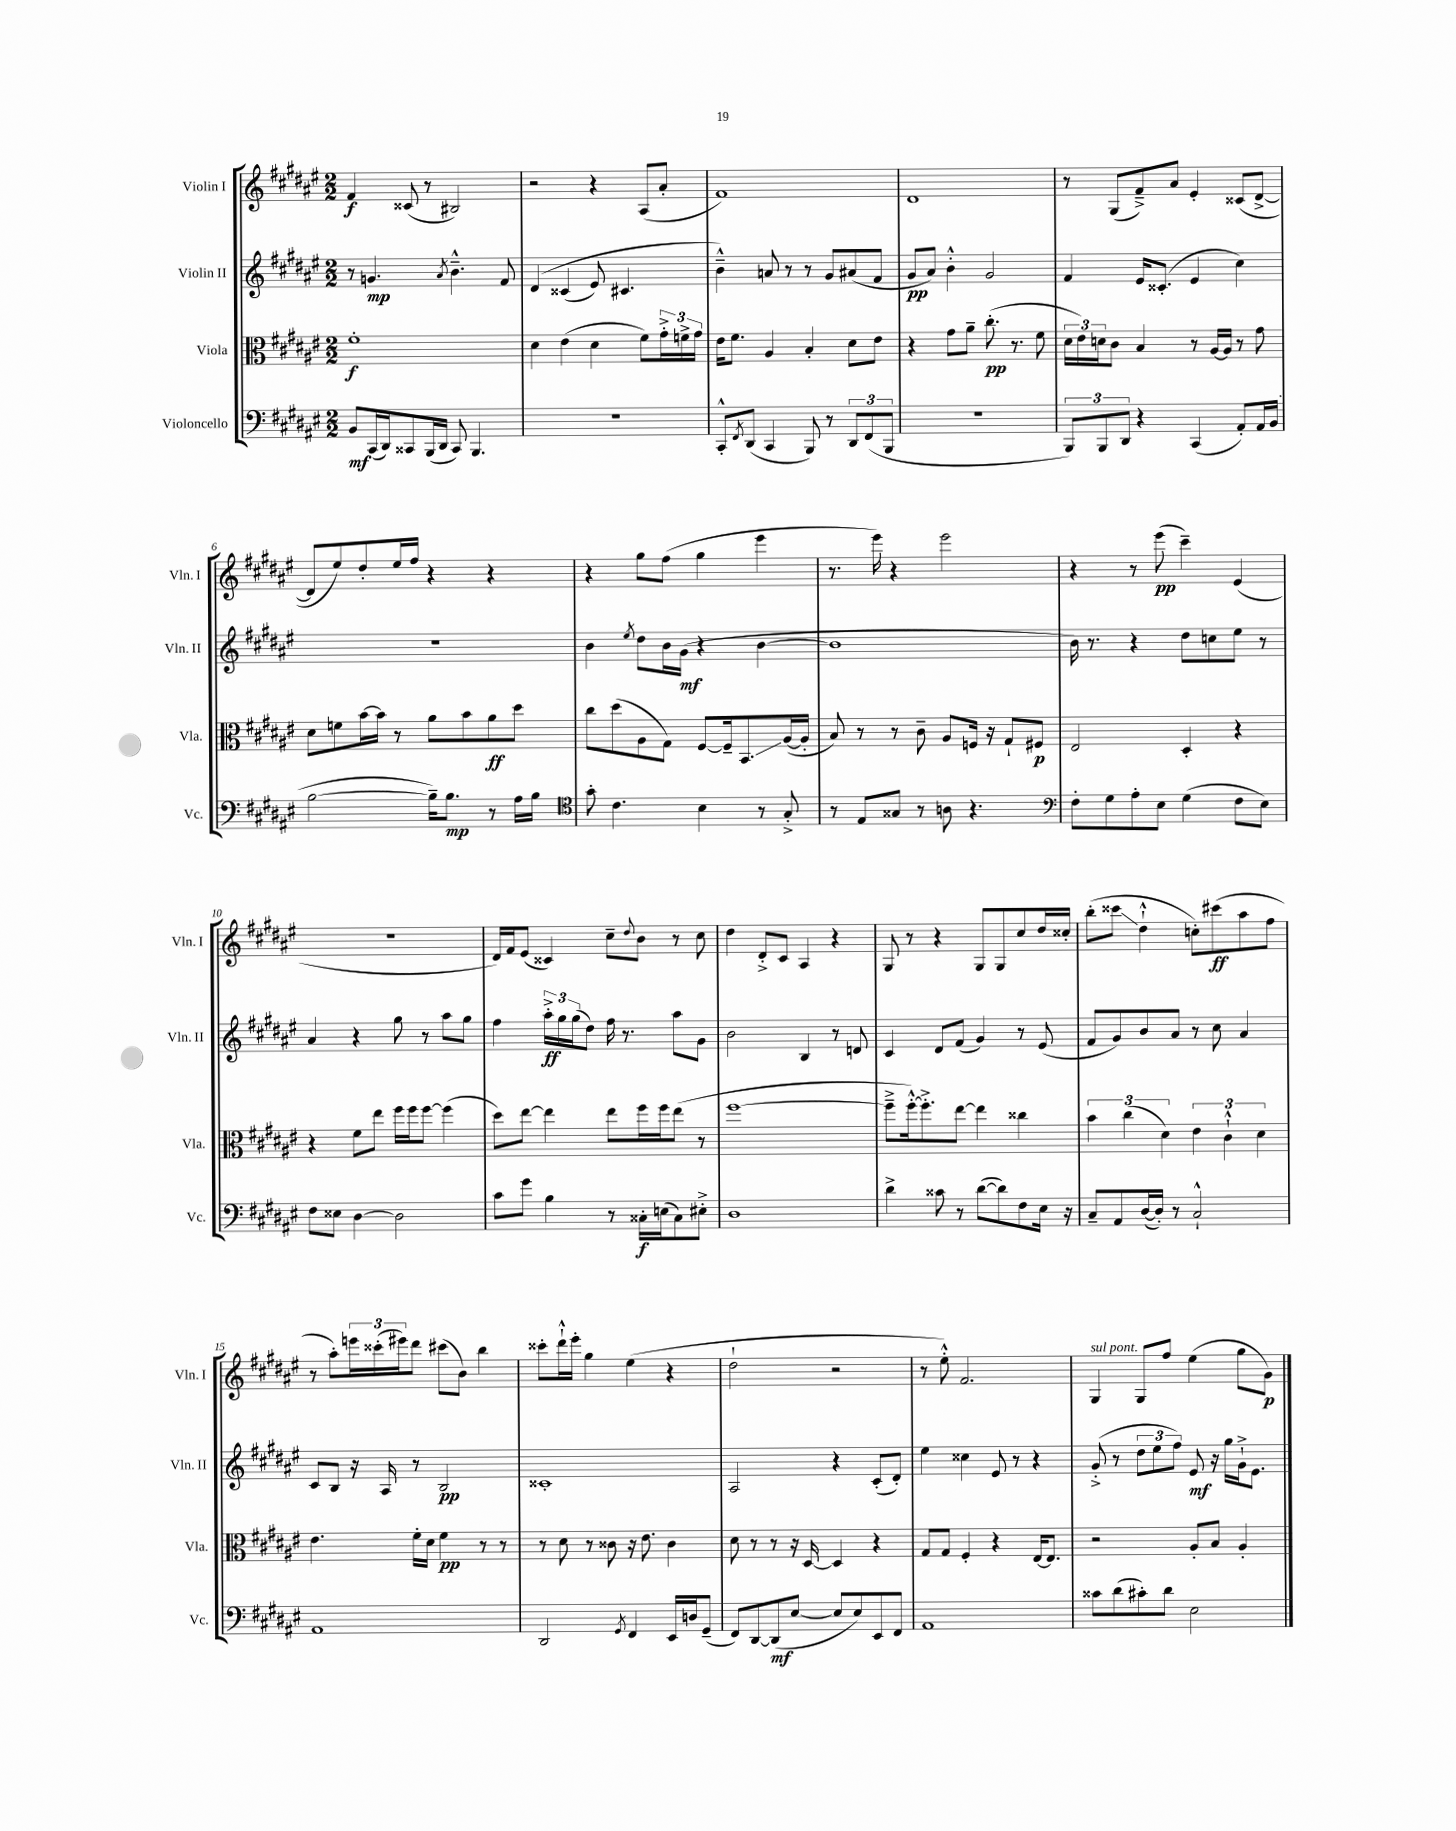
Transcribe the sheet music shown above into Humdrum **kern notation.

**kern	**kern	**kern	**kern
*staff4	*staff3	*staff2	*staff1
*clefF4	*clefC3	*clefG2	*clefG2
*k[f#c#g#d#a#e#]	*k[f#c#g#d#a#e#]	*k[f#c#g#d#a#e#]	*k[f#c#g#d#a#e#]
*M2/2	*M2/2	*M2/2	*M2/2
8BB	1f#'	8r	4f#
(16CC#	.	4.g	.
16DD#)	.	.	.
8CC##	.	.	(8c##
(16BBB	.	.	8r
16DD#	.	.	.
.	.	8qa#	.
8CC##)	.	4.b~^^	2B#)
4.BBB	.	.	.
.	.	8f#	.
=	=	=	=
1r	4d#	&(4d#	2r
.	(4e#	(4c##	.
.	4d#	8e#)	4r
.	.	4.c#	.
.	8f#)	.	(8A#
.	24g#'^	.	8a#'
.	24f^	.	.
.	24g#	.	.
=	=	=	=
8CC#'^^	16e#	4b~^^&)	1f#)
.	8.f#	.	.
8qFF#	.	.	.
(8DD#	.	.	.
4CC#	4A#	8a	.
.	.	8r	.
8BBB)	4B'	8r	.
8r	.	8g#	.
12DD#	8d#	(8a#	.
(12FF#	.	.	.
.	8e#	8f#	.
12BBB	.	.	.
=	=	=	=
1r	4r	8g#	1d#
.	.	8a#)	.
.	8g#	4b'^^	.
.	8a#~	.	.
.	(8.cc#'	2g#	.
.	8.r	.	.
.	8f#	.	.
=	=	=	=
12BBB)	24d#	4f#	8r
.	24e#)	.	.
12BBB	24d	.	.
.	8c#	.	(8G#
12DD#	.	.	.
4r	4B	16e#	8f#~^)
.	.	(8.c##'	.
.	.	.	8a#
(4CC#	8r	4e#	4e#'
.	[16A#	.	.
.	16A#]	.	.
8AA#')	8r	4cc#)	(8c##
16AA#	8g#	.	[8d#^
(16BB	.	.	.
=	=	=	=
[2B	8d#	1r	8d#]
.	8f	.	8ee#)
.	[16b	.	8dd#'
.	16b]	.	.
.	8r	.	16ee#
.	.	.	16ff#
16B~])	8a#	.	4r
8.B	.	.	.
.	8b	.	.
8r	8a#	.	4r
16A#	8dd#	.	.
16B	.	.	.
=	=	=	=
*clefC4	*	*	*
8g#'	8cc#	4b	4r
4.c#	(8dd#	.	.
.	.	8qee#	.
.	8A#	8dd#	8gg#
.	8G#)	16b	(8ff#
.	.	(16g#	.
4B	[8F#	4r	4gg#
.	16F#~]	.	.
.	8.BB	.	.
8r	.	[4b	4eee#
8G#'^	([16A#	.	.
.	16A#']	.	.
=	=	=	=
8r	8B)	1b]	8.r
8E#	8r	.	.
.	.	.	16eee#)
8G##	8r	.	4r
8r	8c#~	.	.
8A	8A#	.	2eee#
4.r	16F	.	.
.	16r	.	.
.	8G#`	.	.
.	8F#	.	.
=	=	=	=
*clefF4	*	*	*
8F#'	2E#	16b)	4r
.	.	8.r	.
8G#	.	.	.
8A#'	.	4r	8r
8E#	.	.	(8eee#
(4G#	4D#'	8dd#	4ccc#~)
.	.	8cc	.
8F#	4r	8ee#	(4e#
8E#)	.	8r	.
=	=	=	=
8F#	4r	4a#	1r
8E##	.	.	.
[4D#	8f#	4r	.
.	8ee#	.	.
2D#]	16ff#	8gg#	.
.	16ff#	.	.
.	[8ff#	8r	.
.	(4ff#]	8aa#	.
.	.	8gg#	.
=	=	=	=
8c#	8dd#)	4ff#	16d#)
.	.	.	16f#
8g#	[8ee#	.	(8e#
4B	4ee#]	24aa#'^	4c##)
.	.	24gg#	.
.	.	(24gg#	.
.	.	8dd#)	.
8r	8ee#	16ff#	8cc#~
.	.	8.r	.
.	.	.	8qqdd#
16C##'	16ff#	.	8b
(16E	16ff#	.	.
8C##)	(8ee#	8aa#	8r
8E#'^	8r	8g#	8cc#
=	=	=	=
1D#	[1ff#	2b	4dd#
.	.	.	8d#'^
.	.	.	8c#
.	.	4B	4A#
.	.	8r	4r
.	.	8d	.
=	=	=	=
4d#^	8ff#~^]	4c#	8G#
.	[16ff#'^^)	.	8r
.	8.ff#'^]	.	.
8c##	.	8d#	4r
8r	[8ee#	(8f#	.
([8d#	4ee#]	4g#)	8G#
8d#])	.	.	8G#
8F#	4cc##	8r	8cc#
16E#	.	(8e#	16dd#
16r	.	.	16cc##'
=	=	=	=
8C#~	6b	8f#	(8bb'
8AA#	.	8g#)	8ccc##
.	(6cc#	.	.
([16D#	.	8b	4dd#`^^
16D#'])	.	.	.
.	6d#)	.	.
8r	.	8a#	.
2C#`^^	6e#	8r	8cc')
.	.	8cc#	(8ccc#
.	6c#`^^	.	.
.	.	4a#	8aa#
.	6d#	.	.
.	.	.	8ff#
=	=	=	=
1AA#	4.e#	8c#	8r
.	.	8B	8aa#')
.	.	16r	24eee
.	.	.	(24ccc##'
.	.	16A#	.
.	.	.	24eee#)
.	16f#'	8r	8ddd#
.	16d#	.	.
.	4f#	2B	(8ccc#
.	.	.	8b)
.	8r	.	4bb
.	8r	.	.
=	=	=	=
2DD#	8r	1c##'	8ccc##'
.	8d#	.	16ddd#`^^
.	.	.	16eee#'
.	8r	.	4gg#
.	8c##	.	.
8qGG#	.	.	.
4FF#	16r	.	(4ee#
.	8.e#	.	.
16EE#	4c##	.	4r
16D	.	.	.
(8GG#~	.	.	.
=	=	=	=
8FF#)	8d#	2A#	2dd#`
[8DD#	8r	.	.
(8DD#]	8r	.	.
[8E#	16r	.	.
.	[16D#	.	.
8E#]	4D#]	4r	2r
8E#)	.	.	.
8EE#	4r	(8c#'	.
8FF#	.	8d#')	.
=	=	=	=
1AA#	8G#	4ee#	8r
.	8G#	.	8ee#'^^)
.	4F#'	4cc##	2.f#
.	4r	8e#	.
.	.	8r	.
.	[16E#	4r	.
.	8.E#]	.	.
=	=	=	=
8c##	2r	(8g#'^	4G#
(8d#	.	8r	.
8c#')	.	12dd#	8G#
.	.	12ee#	.
8d#	.	.	8ff#
.	.	12ff#)	.
2E#	8A#'	8e#	(4ee#
.	8B	16r	.
.	.	16gg#	.
.	4A#'	16g#`^	8gg#
.	.	8.e#	.
.	.	.	8g#)
==	==	==	==
*-	*-	*-	*-
